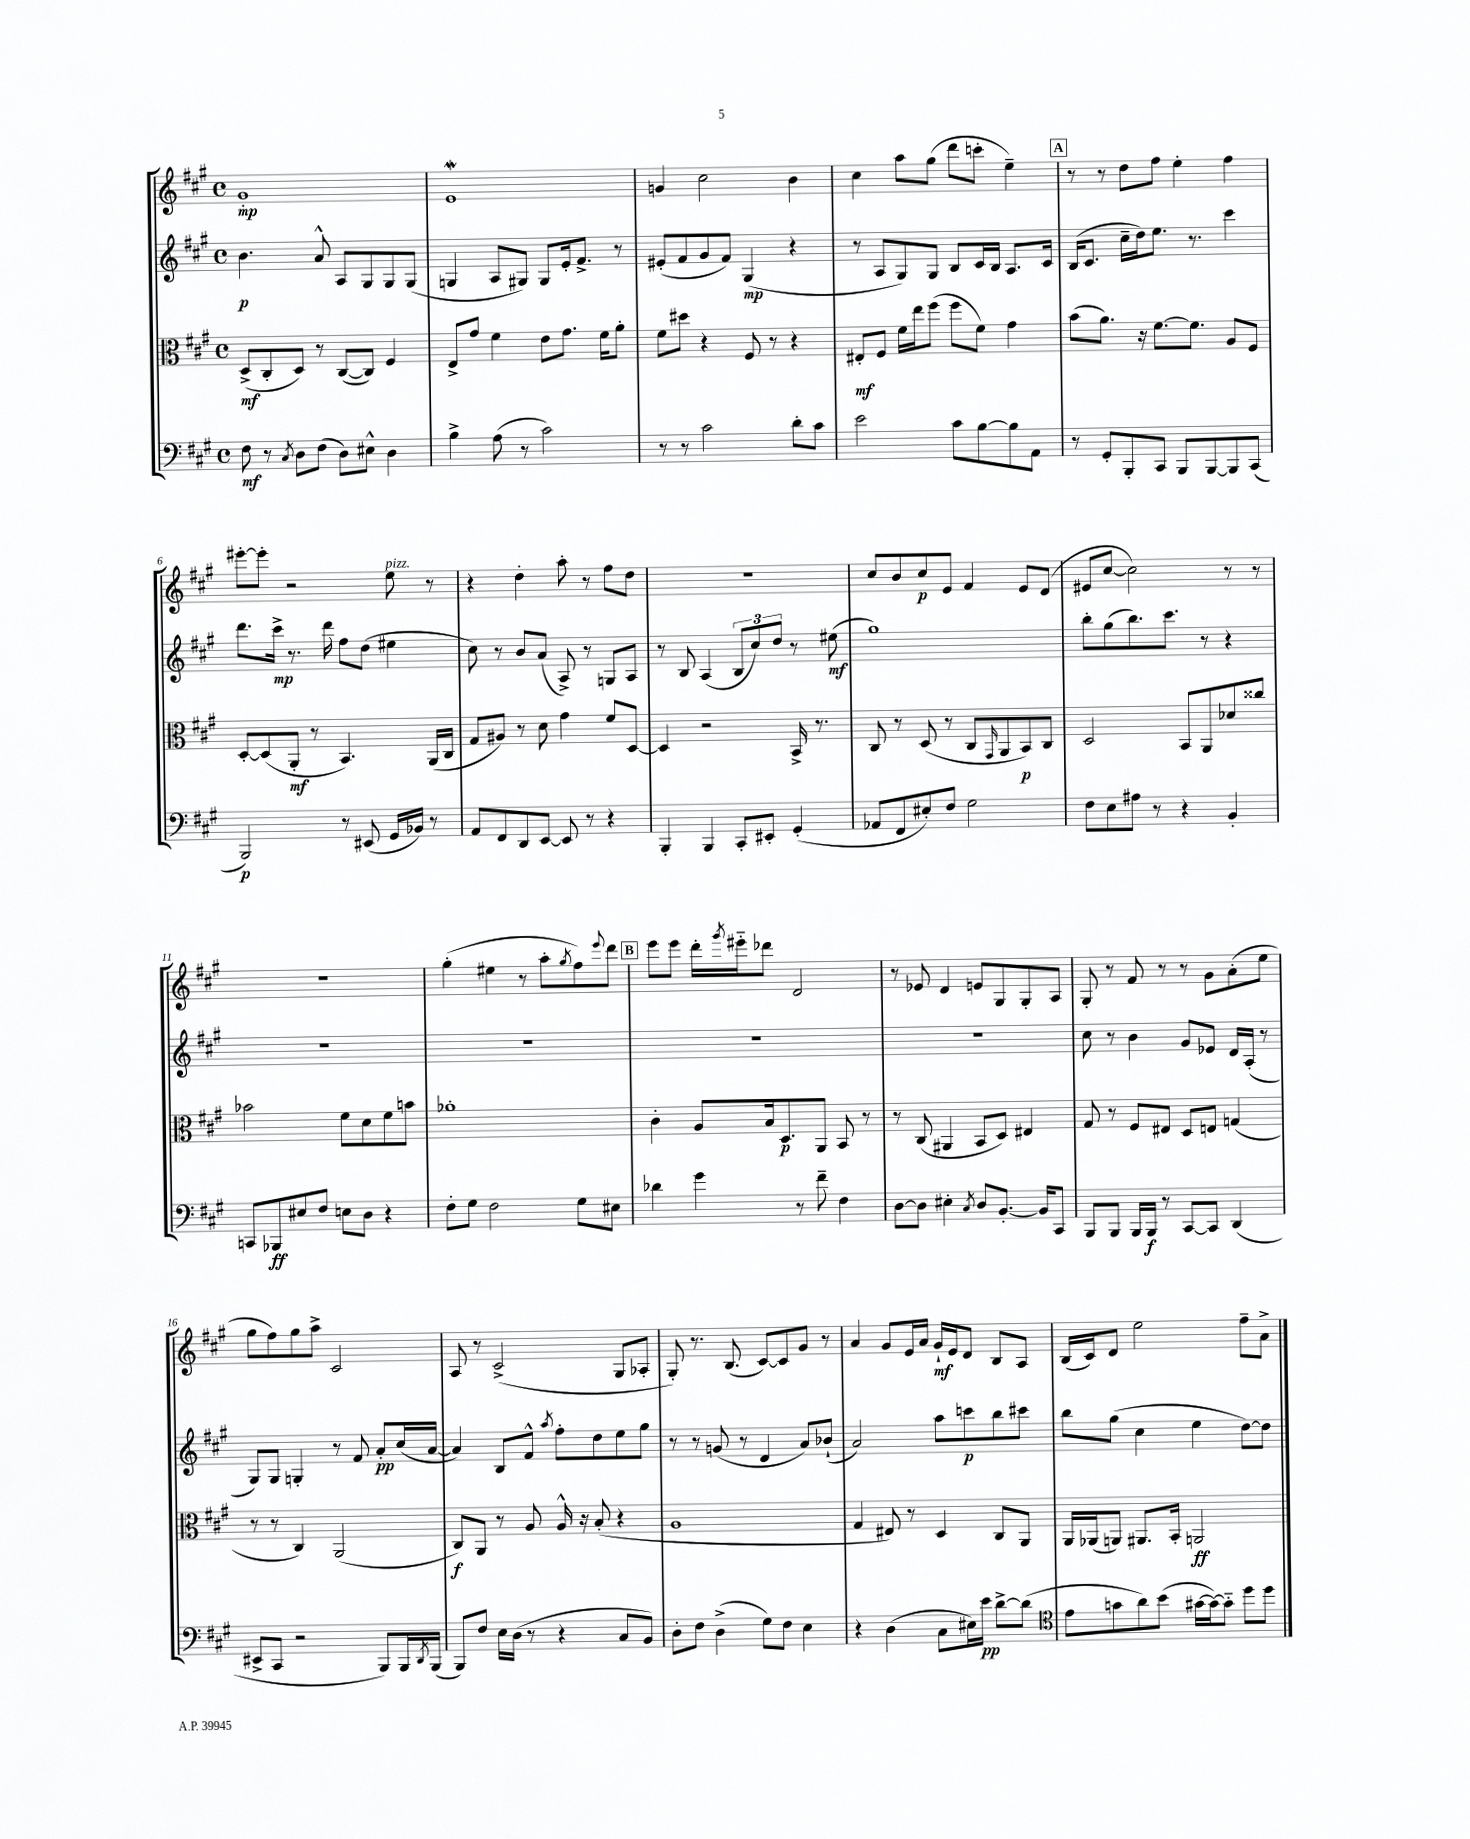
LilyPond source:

<<
\new StaffGroup <<
\new Staff = "s0" {
    \clef treble \key a \major \defaultTimeSignature \time 4/4
    gis'1-.\mp |
    e'1\mordent |
    g'4 cis''2 b'4 |
    cis''4 a''8 gis''8( d'''8 c'''8-. e''4--) |
    \mark \markup { \box "A" } r8 r8 d''8 fis''8 e''4-. fis''4 |
    eis'''8~-. eis'''8-. r2 e''8^\markup { \italic "pizz." } r8 |
    r4 d''4-. a''8-. r8 fis''8 d''8 |
    r1 |
    cis''8 b'8 cis''8\p e'8 fis'4 e'8 d'8( |
    eis'8 cis''8~ cis''2) r8 r8 |
    R1 |
    gis''4-.( eis''4 r8 a''8-. \acciaccatura { gis''8 } fis''8) \appoggiatura { e'''8 } d'''8 |
    \mark \markup { \box "B" } e'''8 e'''8 d'''16-. \acciaccatura { gis'''8 } eis'''16-_ des'''8 d'2 |
    r8 ees'8 d'4 e'8 gis8 gis8-. a8 |
    gis8-. r8 fis'8 r8 r8 gis'8 a'8-.( e''8 |
    gis''8 fis''8) gis''8 a''8-> cis'2 |
    a8 r8 cis'2->( gis8 aes8-. |
    gis8-.) r8. b8.( cis'8~) cis'8 gis'8 r8 |
    a'4 gis'8 e'16 a'16 gis'16-!\mf e'16 d'8 b8 a8 |
    b16( cis'16) d'8 e''2 fis''8-- a'8-> \bar "|." |
}
\new Staff = "s1" {
    \clef treble \key a \major \defaultTimeSignature \time 4/4
    b'4.\p a'8-^ a8 gis8 gis8 gis8( |
    g4 a8 gis8) gis8 e'16-. fis'8.-> r8 |
    eis'8-.( fis'8 gis'8 fis'8) gis4\mp( r4 |
    r8 a8 gis8) gis8 b8 cis'16 b16 a8. cis'16 |
    \mark \markup { \box "A" } b16( cis'8. cis''16-- d''16) e''8. r8. cis'''4 |
    d'''8. cis'''16->\mp r8. d'''16 fis''8 d''8( eis''4 |
    cis''8) r8 b'8 a'8( a8->) r8 g8 a8 |
    r8 b8 a4( \tuplet 3/2 { b8 cis''8) d''8 } r8 eis''8\mf( |
    gis''1) |
    b''8-. gis''8( b''8.) cis'''8. r8 r4 |
    R1 |
    R1 |
    \mark \markup { \box "B" } R1 |
    R1 |
    cis''8 r8 b'4 gis'8 ees'8 d'16 a16-.( r8 |
    gis8) gis8 g4-. r8 fis'8 a'8-.\pp cis''16( a'16~ |
    a'4) b8 fis'8-^ \acciaccatura { a''8 } fis''8-. d''8 e''8 gis''8 |
    r8 r8 g'8( r8 d'4 a'8) bes'8-!( |
    a'2) a''8 c'''8\p b''8 cis'''8 |
    b''8 gis''8( cis''4 e''4 d''8~) d''8 \bar "|." |
}
\new Staff = "s2" {
    \clef alto \key a \major \defaultTimeSignature \time 4/4
    d8->\mf( cis8-. d8) r8 cis8~( cis8) fis4 |
    e8-> gis'8 fis'4 e'8 gis'8. fis'16 a'8-. |
    fis'8 dis''8 r4 fis8 r8 r4 |
    eis8-.\mf fis8 fis'16 e''16 fis''8( fis''8 fis'8) gis'4 |
    \mark \markup { \box "A" } b'8( a'8.) r16 fis'8.~ fis'8. a8 fis8 |
    d8~-. d8( a,8-.\mf r8 b,4.) a,16( cis16 |
    gis8 ais8) r8 d'8 gis'4 fis'8 d8~ |
    d4 r2 b,16-> r8. |
    cis8 r8 d8( r8 cis8 \grace { gis,16 } a,8 b,8\p) cis8 |
    d2 b,8 a,8 des'8 cisis''8 |
    bes'2 fis'8 d'8 fis'8 b'8 |
    aes'1-. |
    \mark \markup { \box "B" } cis'4-. a8 b16 d8.\p a,8 b,8 r8 |
    r8 cis8( ais,4 b,8 d8) eis4 |
    gis8 r8 fis8 eis8 d8 e8 g4( |
    r8 r8 cis4) a,2( |
    cis8\f) a,8 r8 a8 a16-^ r16 b8-.( r4 |
    a1 |
    gis4 eis8) r8 d4 cis8 a,8 |
    a,16 aes,16( a,8) ais,8. b,16-. a,2\ff \bar "|." |
}
\new Staff = "s3" {
    \clef bass \key a \major \defaultTimeSignature \time 4/4
    fis8\mf r8 \acciaccatura { cis8 } d8 fis8( d8) eis8-^ d4 |
    b4-> a8( r8 cis'2) |
    r8 r8 cis'2 d'8-. cis'8 |
    e'2 cis'8 b8~ b8 a,8 |
    \mark \markup { \box "A" } r8 gis,8-. b,,8-. cis,8 b,,8 b,,8~ b,,8 cis,8( |
    b,,2\p) r8 eis,8( gis,16 bes,16) r8 |
    a,8 fis,8 d,8 e,8~ e,8 r8 r4 |
    b,,4-. b,,4 cis,8-. eis,8-. gis,4-.( |
    aes,8 fis,8 eis8-.) fis8 gis2 |
    fis8 e8 ais8 r8 r4 b,4-. |
    c,8 bes,,8\ff eis8 fis8 e8 d8 r4 |
    fis8-. gis8 fis2 gis8 eis8 |
    \mark \markup { \box "B" } des'4 gis'4 r8 fis'8-- fis4 |
    d8~ d8 eis4-. \acciaccatura { cis8 } d8 b,8.~-. b,16 cis,8 |
    b,,8 b,,8 b,,16 b,,16\f r8 cis,8~ cis,8 d,4( |
    eis,8-> cis,8 r2 b,,8) b,,16 \acciaccatura { d,8 } b,,16( |
    b,,8) fis8 e16 d16( r8 r4 cis8 b,8) |
    d8-. fis8 d4->( gis8) fis8 e4 |
    r4 d4( cis8 eis16) e'16\pp d'8~-> d'8( |
    \clef tenor e'8 g'8 a'8) b'8( gis'16~ gis'16~) gis'8-_ d''8 d''8 \bar "|." |
}
>>
>>
